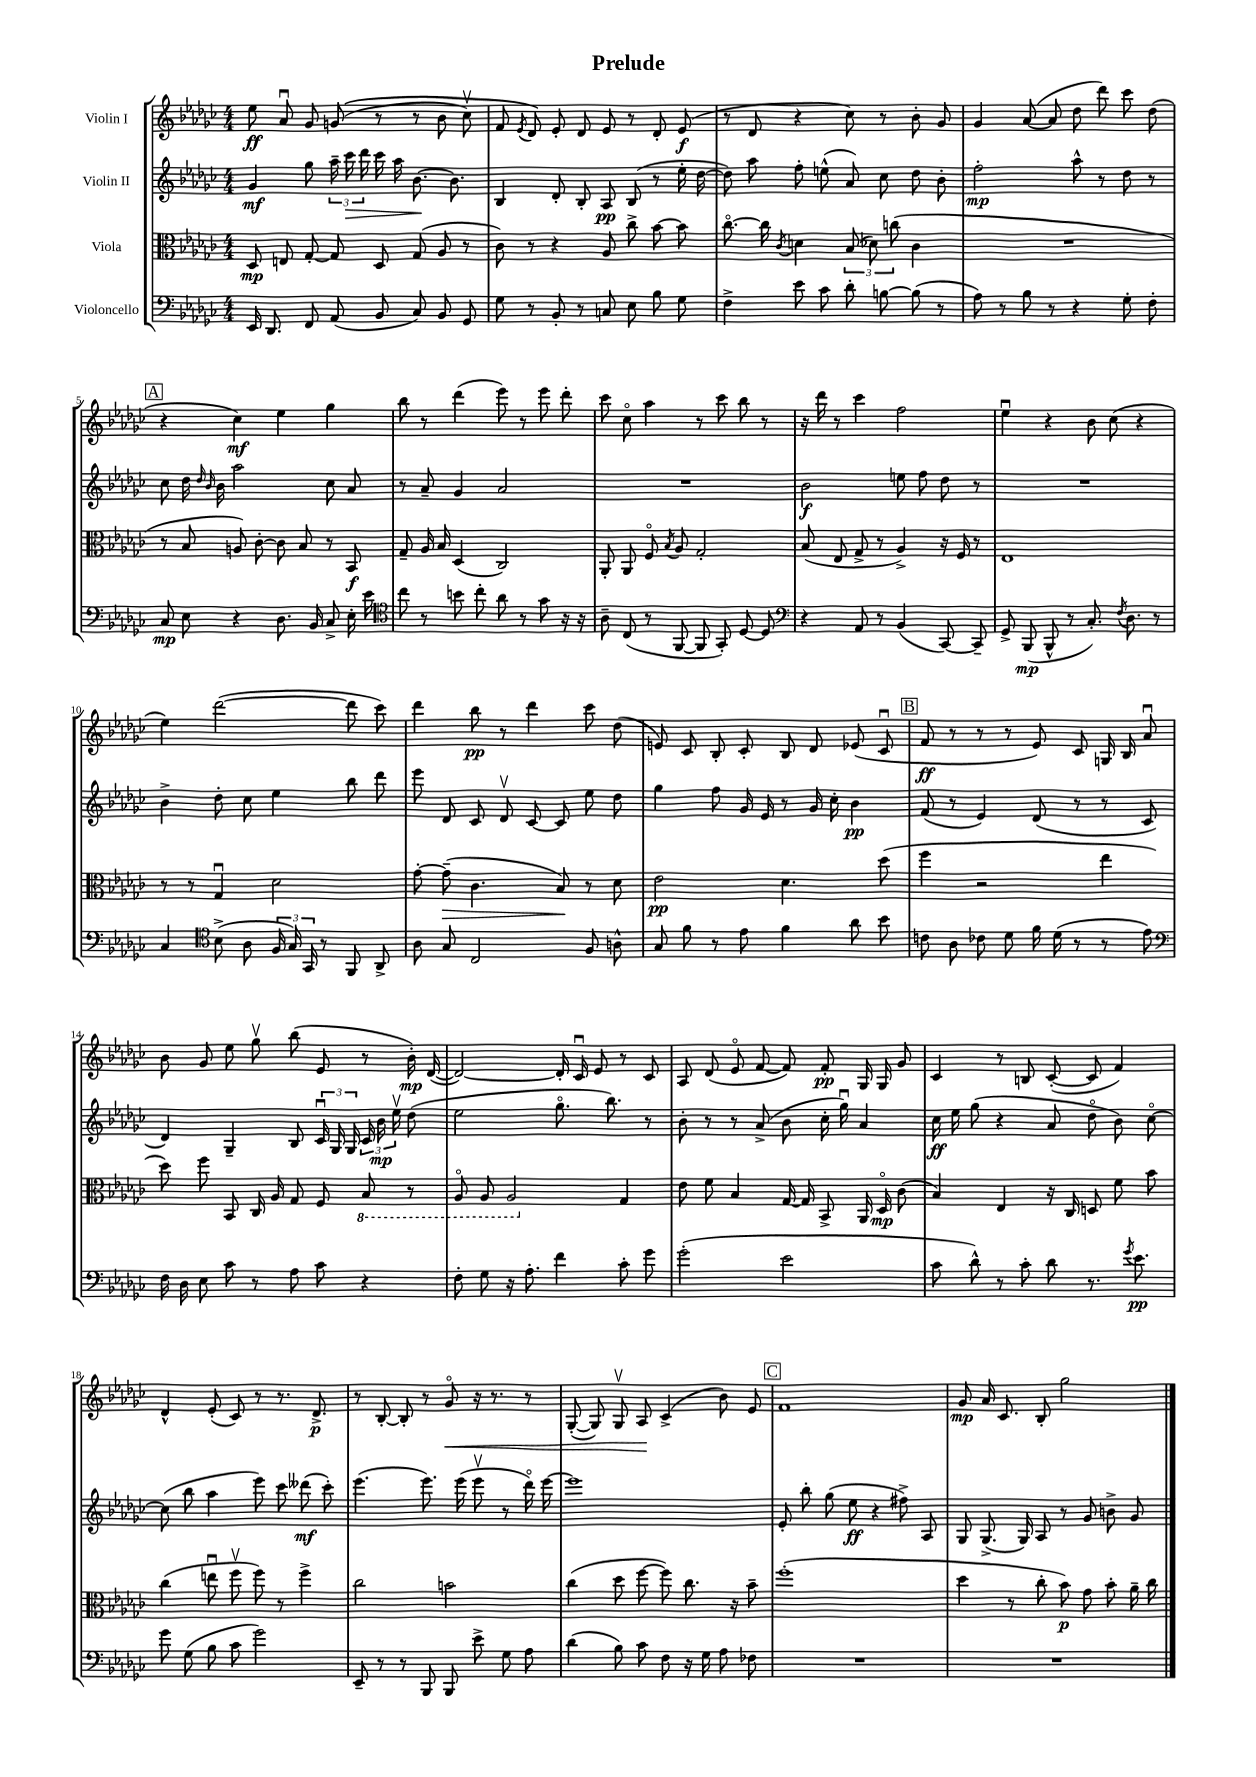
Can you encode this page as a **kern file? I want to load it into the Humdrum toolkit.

**kern	**dynam	**kern	**dynam	**kern	**dynam	**kern	**dynam
*part4	*part4	*part3	*part3	*part2	*part2	*part1	*part1
*staff4	*staff4	*staff3	*staff3	*staff2	*staff2	*staff1	*staff1
*I"Violoncello	*	*I"Viola	*	*I"Violin II	*	*I"Violin I	*
*clefF4	*	*clefC3	*	*clefG2	*	*clefG2	*
*k[b-e-a-d-g-c-]	*	*k[b-e-a-d-g-c-]	*	*k[b-e-a-d-g-c-]	*	*k[b-e-a-d-g-c-]	*
*M4/4	*	*M4/4	*	*M4/4	*	*M4/4	*
=1	=1	=1	=1	=1	=1	=1	=1
16EE-/	.	8D-/	mp	4g-/	mf	8ee-\	ff
8.DD-/	.	.	.	.	.	.	.
.	.	8En/	.	.	.	8a-u/	.
8FF/	.	[8G-'/	.	8gg-\	.	8g-/	.
(8AA-/	.	8G-/]	.	24aa-~\	.	((8gn/	.
!	!	!	!	!	!LO:HP:b	!	!
.	.	.	.	24ccc-\	>	.	.
.	.	.	.	24ddd-\	.	.	.
8BB-/	.	8D-/	.	16ccc-\	.	8r	.
.	.	.	.	16aa-\	.	.	.
8C-/)	.	(8G-/	.	[8.b-\	.	8r	.
8BB-/	.	8A-/	.	.	.	8b-\	.
.	.	.	.	8.b-\]	]	.	.
8GG-/	.	8r	.	.	.	8cc-v\)	.
=2	=2	=2	=2	=2	=2	=2	=2
8G-\	.	8c-\)	.	4B-/	.	8f/	.
.	.	.	.	.	.	8qe-/	.
8r	.	8r	.	.	.	8d-/)	.
8BB-'/	.	4r	.	8d-'/	.	8e-'/	.
8r	.	.	.	8B-'/	.	8d-/	.
8Cn/	.	8A-/	.	8A-/	pp	8e-/	.
8E-\	.	8cc-^\	.	(8B-/	.	8r	.
8B-\	.	[8b-\	.	8r	.	8d-'/	.
8G-\	.	8b-\]	.	16ee-'\	.	(8e-/	f
.	.	.	.	[16dd-\	.	.	.
=3	=3	=3	=3	=3	=3	=3	=3
4F^\	.	[8.cc-\	.	8dd-\])	.	8r	.
.	.	.	.	8aa-\	.	8d-/	.
.	.	16cc-\]	.	.	.	.	.
.	.	8qc-/	.	.	.	.	.
8e-\	.	4dn\	.	8ff'\	.	4r	.
8c-\	.	.	.	(8een^^\	.	.	.
8d-'\	.	(12B-/	.	8a-/)	.	8cc-\)	.
.	.	12d-X\)	.	.	.	.	.
[8Bn\	.	.	.	8cc-\	.	8r	.
.	.	(12ccn\	.	.	.	.	.
(8B\]	.	4c-\	.	8dd-\	.	8b-'\	.
8r	.	.	.	8b-'\	.	8g-/	.
=4	=4	=4	=4	=4	=4	=4	=4
8A-\)	.	1r	.	2ff'\	mp	4g-/	.
8r	.	.	.	.	.	.	.
8B-\	.	.	.	.	.	([8a-/	.
8r	.	.	.	.	.	8a-/]	.
4r	.	.	.	8aa-^^\	.	8dd-\	.
.	.	.	.	8r	.	8ddd-\)	.
8G-'\	.	.	.	8dd-\	.	8ccc-\	.
8F'\	.	.	.	8r	.	(8dd-\	.
!!LO:LB:g=z
!!LO:REH:place=s1:t=A
=5	=5	=5	=5	=5	=5	=5	=5
8C-/	mp	8r	.	8cc-\	.	4r	.
8E-\	.	8B-/	.	16dd-\	.	.	.
.	.	.	.	16qqdd-/	.	.	.
.	.	.	.	16qqb-/	.	.	.
.	.	.	.	16b-\	.	.	.
4r	.	8An/)	.	2aa-\	.	4cc-\)	mf
.	.	[8c-'\	.	.	.	.	.
8.D-\	.	8c-\]	.	.	.	4ee-\	.
.	.	8B-/	.	.	.	.	.
16BB-/	.	.	.	.	.	.	.
8C-^/	.	8r	.	8cc-\	.	4gg-\	.
16E-'\	.	8BB-/	f	8a-/	.	.	.
16e-\	.	.	.	.	.	.	.
=6	=6	=6	=6	=6	=6	=6	=6
*clefC4	*	*	*	*	*	*	*
8cc-\	.	8G-~/	.	8r	.	8bb-\	.
8r	.	16A-/	.	8a-~/	.	8r	.
.	.	16B-/	.	.	.	.	.
8bn\	.	(4D-/	.	4g-/	.	(4ddd-\	.
8cc-'\	.	.	.	.	.	.	.
8a-\	.	2C-/)	.	2a-/	.	8eee-\)	.
8r	.	.	.	.	.	8r	.
8g-\	.	.	.	.	.	8eee-\	.
16r	.	.	.	.	.	8ddd-'\	.
16r	.	.	.	.	.	.	.
=7	=7	=7	=7	=7	=7	=7	=7
8A-~\	.	8AA-'/	.	1r	.	8ccc-\	.
(8C-/	.	8AA-/	.	.	.	8cc-\	.
8r	.	8F/	.	.	.	4aa-\	.
.	.	8qB-/	.	.	.	.	.
[8FF/	.	8A-/	.	.	.	.	.
8FF/]	.	2G-'/	.	.	.	8r	.
8GG-'/)	.	.	.	.	.	8ccc-\	.
[8D-/	.	.	.	.	.	8bb-\	.
8D-/]	.	.	.	.	.	8r	.
=8	=8	=8	=8	=8	=8	=8	=8
*clefF4	*	*	*	*	*	*	*
4r	.	(8B-/	.	2b-\	f	16r	.
.	.	.	.	.	.	16ddd-\	.
.	.	8E-/	.	.	.	8r	.
8AA-/	.	8G-^/	.	.	.	4ccc-\	.
8r	.	8r	.	.	.	.	.
(4BB-/	.	4A-^/)	.	8een\	.	2ff\	.
.	.	.	.	8ff\	.	.	.
[8CC-/)	.	16r	.	8dd-\	.	.	.
.	.	16F/	.	.	.	.	.
8CC-~/]	.	8r	.	8r	.	.	.
=9	=9	=9	=9	=9	=9	=9	=9
8GG-^/	.	1E-	.	1r	.	4ee-u\	.
(8BBB-/	mp	.	.	.	.	.	.
8BBB-^^/	.	.	.	.	.	4r	.
8r	.	.	.	.	.	.	.
8.C-'/)	.	.	.	.	.	8b-\	.
.	.	.	.	.	.	(8cc-\	.
8qF/	.	.	.	.	.	.	.
8.D-\	.	.	.	.	.	.	.
.	.	.	.	.	.	4r	.
8r	.	.	.	.	.	.	.
!!LO:LB:g=z
=10	=10	=10	=10	=10	=10	=10	=10
4C-/	.	8r	.	4b-^\	.	4ee-\)	.
.	.	8r	.	.	.	.	.
*clefC4	*	*	*	*	*	*	*
(8B-^\	.	4G-u/	.	8dd-'\	.	([2ddd-\	.
8A-\	.	.	.	8cc-\	.	.	.
24F/	.	2d-\	.	4ee-\	.	.	.
24G-/)	.	.	.	.	.	.	.
24GG-/	.	.	.	.	.	.	.
8r	.	.	.	.	.	.	.
8FF/	.	.	.	8bb-\	.	8ddd-\]	.
8AA-^/	.	.	.	8ddd-\	.	8ccc-\)	.
=11	=11	=11	=11	=11	=11	=11	=11
8A-\	.	[8g-'\	.	8eee-\	.	4ddd-\	.
!	!	!	!LO:HP:b	!	!	!	!
8G-/	.	(8g-~\]	>	8d-/	.	.	.
2C-/	.	4.c-\	.	8c-/	.	8bb-\	pp
.	.	.	.	8d-v/	.	8r	.
.	.	.	.	[8c-/	.	4ddd-\	.
.	.	8B-/)	.	8c-/]	.	.	.
8F/	.	8r	]	8ee-\	.	8ccc-\	.
8An^^\	.	8d-\	.	8dd-\	.	(8dd-\	.
=12	=12	=12	=12	=12	=12	=12	=12
8G-/	.	2e-\	pp	4gg-\	.	8en/)	.
8f\	.	.	.	.	.	8c-/	.
8r	.	.	.	8ff\	.	8B-'/	.
8e-\	.	.	.	16g-/	.	8c-'/	.
.	.	.	.	16e-/	.	.	.
4f\	.	4.d-\	.	8r	.	8B-/	.
.	.	.	.	16g-/	.	8d-/	.
.	.	.	.	16cc-'\	.	.	.
8a-\	.	.	.	4b-\	pp	(8e-X/	.
8b-\	.	(8dd-\	.	.	.	8c-u/	.
!!LO:REH:place=s1:t=B
=13	=13	=13	=13	=13	=13	=13	=13
8cn\	.	4ff\	.	(8f/	.	8f/	ff
8A-\	.	.	.	8r	.	8r	.
8c-X\	.	2r	.	4e-/)	.	8r	.
8d-\	.	.	.	.	.	8r	.
16f\	.	.	.	(8d-/	.	8e-/)	.
(16d-\	.	.	.	.	.	.	.
8r	.	.	.	8r	.	8c-/	.
8r	.	4ee-\	.	8r	.	16Gn/	.
.	.	.	.	.	.	16B-/	.
8e-\)	.	.	.	8c-/	.	8a-u/	.
!!LO:LB:g=z
=14	=14	=14	=14	=14	=14	=14	=14
*clefF4	*	*	*	*	*	*	*
16F\	.	8dd-\)	.	4d-/)	.	8b-\	.
16D-\	.	.	.	.	.	.	.
8E-\	.	8ff\	.	.	.	8g-/	.
8c-\	.	8BB-/	.	4G-~/	.	8ee-\	.
8r	.	16C-/	.	.	.	8gg-v\	.
.	.	16A-/	.	.	.	.	.
8A-\	.	8G-/	.	8B-/	.	(8bb-\	.
8c-\	.	8F/	.	24c-u/	.	8e-/	.
.	.	.	.	24G-/	.	.	.
.	.	.	.	24G-/	.	.	.
*	*	*8ba	*	*	*	*	*
4r	.	8BB-/	.	24c-/	.	8r	.
.	.	.	.	24b-\	mp	.	.
.	.	.	.	24ee-v\	.	.	.
.	.	8r	.	(8dd-\	.	16b-'\)	mp
.	.	.	.	.	.	([16d-/	.
=15	=15	=15	=15	=15	=15	=15	=15
8F'\	.	8AA-/	.	2ee-\	.	2d-/_)	.
8G-\	.	8AA-/	.	.	.	.	.
16r	.	2AA-/	.	.	.	.	.
8.A-'\	.	.	.	.	.	.	.
4f\	.	.	.	8.gg-\	.	16d-'/]	.
.	.	.	.	.	.	16c-u/	.
.	.	.	.	.	.	8e-/	.
.	.	.	.	8.bb-\)	.	.	.
*	*	*X8ba	*	*	*	*	*
8c-'\	.	4G-/	.	.	.	8r	.
8g-\	.	.	.	8r	.	8c-/	.
=16	=16	=16	=16	=16	=16	=16	=16
(2g-'\	.	8e-\	.	8b-'\	.	8A-/	.
.	.	8f\	.	8r	.	(8d-/	.
.	.	4B-/	.	8r	.	8e-/	.
.	.	.	.	(8a-^/	.	[8f/	.
2e-\	.	[16G-/	.	8b-\	.	8f/])	.
.	.	16G-/]	.	.	.	.	.
.	.	8BB-^/	.	16cc-'\	.	8f'/	pp
.	.	.	.	16gg-u\)	.	.	.
.	.	16AA-/	.	4a-/	.	16G-/	.
.	.	16D-/	mp	.	.	16G-/	.
.	.	(8c-\	.	.	.	8g-/	.
=17	=17	=17	=17	=17	=17	=17	=17
8c-\	.	4B-/)	.	16cc-\	ff	4c-/	.
.	.	.	.	16ee-\	.	.	.
8d-^^\)	.	.	.	(8gg-\	.	.	.
8r	.	4E-/	.	4r	.	8r	.
8c-'\	.	.	.	.	.	8Bn/	.
8d-\	.	16r	.	8a-/	.	([8c-'/	.
.	.	16C-/	.	.	.	.	.
8.r	.	8Dn/	.	8dd-\	.	8c-/]	.
.	.	8f\	.	8b-\)	.	4f/)	.
8qg-/	.	.	.	.	.	.	.
8.e-\	pp	.	.	.	.	.	.
.	.	8b-\	.	[8cc-\	.	.	.
!!LO:LB:g=z
=18	=18	=18	=18	=18	=18	=18	=18
8g-\	.	(4cc-\	.	(8cc-\]	.	4d-^^/	.
(8G-\	.	.	.	8bb-\	.	.	.
8B-\	.	8eenu\	.	4aa-\	.	(8e-'/	.
8c-\	.	8ffv\	.	.	.	8c-/)	.
2g-\)	.	8ff\)	.	8eee-\)	.	8r	.
.	.	8r	.	8ccc-\	.	8.r	.
.	.	4ff^\	.	(8ddd--X\	mf	.	.
.	.	.	.	.	.	8.d-^/	p
.	.	.	.	8ccc-'\)	.	.	.
=19	=19	=19	=19	=19	=19	=19	=19
8EE-~/	.	2cc-\	.	(4.eee-\	.	8r	.
8r	.	.	.	.	.	[8B-'/	.
8r	.	.	.	.	.	8B-'/]	.
8BBB-/	.	.	.	8.eee-\)	.	8r	.
!	!	!	!	!	!	!	!LO:HP:b
8BBB-/	.	2bn\	.	.	.	8g-/	<
.	.	.	.	(16eee-\	.	.	.
8e-^\	.	.	.	8eee-v\	.	16r	.
.	.	.	.	.	.	8.r	.
8G-\	.	.	.	8r	.	.	.
8A-\	.	.	.	16ddd-\)	.	8r	.
.	.	.	.	[16eee-\	.	.	.
=20	=20	=20	=20	=20	=20	=20	=20
(4d-\	.	(4cc-\	.	1eee-]	.	([8G-'/	.
.	.	.	.	.	.	8G-/])	.
8B-\)	.	8dd-\	.	.	.	8G-v/	.
8c-\	.	[8ff\	.	.	.	8A-/	.
8F\	.	8ff\])	.	.	.	(4c-^/	[
16r	.	8.cc-\	.	.	.	.	.
16G-\	.	.	.	.	.	.	.
8A-\	.	.	.	.	.	8b-\)	.
.	.	16r	.	.	.	.	.
8F-X\	.	8b-~\	.	.	.	8e-/	.
!!LO:REH:place=s1:t=C
=21	=21	=21	=21	=21	=21	=21	=21
1r	.	(1ff'	.	8e-'/	.	1f	.
.	.	.	.	8bb-'\	.	.	.
.	.	.	.	(8gg-\	.	.	.
.	.	.	.	8ee-\	ff	.	.
.	.	.	.	4r	.	.	.
.	.	.	.	8ff#X^\)	.	.	.
.	.	.	.	8A-/	.	.	.
=22	=22	=22	=22	=22	=22	=22	=22
1r	.	4dd-\	.	8G-/	.	8g-/	mp
.	.	.	.	(8.G-^/	.	16a-/	.
.	.	.	.	.	.	8.c-/	.
.	.	8r	.	.	.	.	.
.	.	.	.	16G-/)	.	.	.
.	.	8cc-'\	.	8A-/	.	8B-'/	.
.	.	8b-\)	p	8r	.	2gg-\	.
.	.	8g-\	.	8g-/	.	.	.
.	.	8b-'\	.	8bn^\	.	.	.
.	.	16a-~\	.	8g-/	.	.	.
.	.	16cc-\	.	.	.	.	.
==	==	==	==	==	==	==	==
*-	*-	*-	*-	*-	*-	*-	*-
